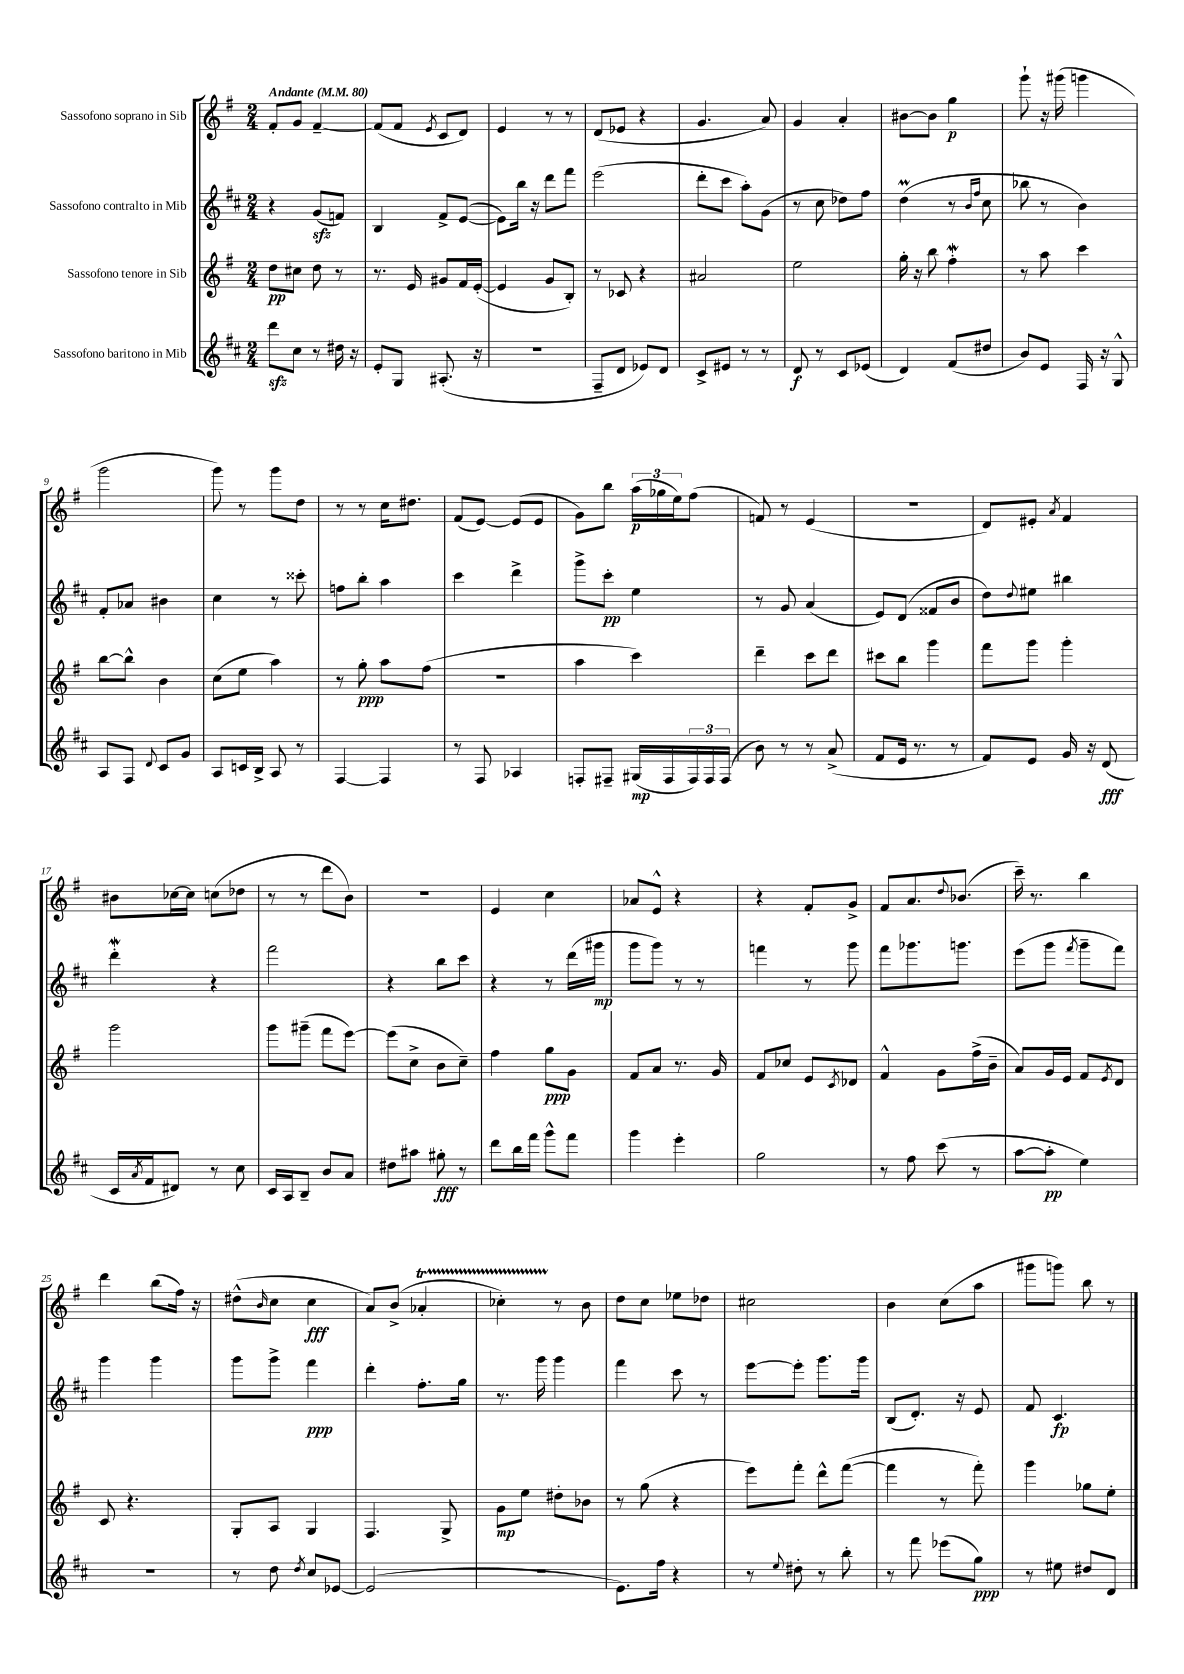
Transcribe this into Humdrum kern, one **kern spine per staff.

**kern	**kern	**kern	**kern
*staff4	*staff3	*staff2	*staff1
*clefG2	*clefG2	*clefG2	*clefG2
*k[f#c#]	*k[f#]	*k[f#c#]	*k[f#]
*M2/4	*M2/4	*M2/4	*M2/4
*MM80	*MM80	*MM80	*MM80
8ddd	8dd	4r	8f#'
8cc#	8cc#	.	8g
8r	8dd	(8g	[4f#~
16dd#	8r	8f)	.
16r	.	.	.
=	=	=	=
8e'	8.r	4B	(8f#]
8G	.	.	8f#
.	16e	.	.
.	.	.	8qe
(8.A#'	8g#	8f#^	8c
.	16f#	([8e	8d)
16r	([16e'	.	.
=	=	=	=
2r	4e]	8e])	4e
.	.	16bb	.
.	.	16r	.
.	8g	8ddd	8r
.	8B')	8fff#	8r
=	=	=	=
8F#~	8r	(2eee	(8d
8d	8c-	.	8e-
8e-)	4r	.	4r
8d	.	.	.
=	=	=	=
8c#^	2a#	8ddd'	4.g
8e#	.	8ccc#	.
8r	.	8aa')	.
8r	.	(8g	8a)
=	=	=	=
8d	2ee	8r	4g
8r	.	8cc#	.
8c#	.	8dd-)	4a'
(8e-	.	8ff#	.
=	=	=	=
4d)	16gg'	(4dd	[8b#
.	16r	.	.
.	8bb	.	8b#]
(8f#	4ff#'	8r	4gg
.	.	16qqb	.
.	.	16qqff#	.
8dd#	.	8cc#	.
=	=	=	=
8b)	8r	8bb-	8ggg`
8e	8aa	8r	16r
.	.	.	(16ggg#
16F#	4ccc	4b)	4ggg
16r	.	.	.
8G^^	.	.	.
=	=	=	=
8A	[8bb	8f#'	2ggg
8F#	8bb^^]	8a-	.
8qqd	.	.	.
8c#	4b	4b#	.
8g	.	.	.
=	=	=	=
8A	(8cc	4cc#	8ggg)
16c	8ee	.	8r
16B^	.	.	.
8A	4aa)	8r	8ggg
8r	.	8ccc##'	8dd
=	=	=	=
[4F#	8r	8ff	8r
.	8gg'	8bb'	8r
4F#]	8aa	4aa	16cc
.	.	.	8.dd#
.	(8ff#	.	.
=	=	=	=
8r	2r	4ccc#	(8f#
8F#	.	.	[8e)
4A-	.	4ddd^	(8e]
.	.	.	8e
=	=	=	=
8F'	4aa	8ggg^	8g)
8F#~	.	8ccc#'	8bb
(16G#	4ccc)	4ee	(24aa
.	.	.	24gg-
16F#	.	.	.
.	.	.	24ee)
24F#)	.	.	(8ff#
24F#	.	.	.
(24F#	.	.	.
=	=	=	=
8b)	4ddd~	8r	8f)
8r	.	8g	8r
8r	8ccc	(4a	(4e
(8a^	8ddd	.	.
=	=	=	=
8f#	8ccc#	8e)	2r
16e	8bb	(8d	.
8.r	.	.	.
.	4ggg	8f##	.
8r	.	8b	.
=	=	=	=
8f#)	8fff#	8dd)	8d)
.	.	8qqdd	.
8e	8ggg	8ee#	8e#'
.	.	.	8qa
16g	4ggg'	4bb#	4f#
16r	.	.	.
(8d	.	.	.
=	=	=	=
16c#	2ggg	4ddd'	8b#
8qa	.	.	.
16f#	.	.	.
8d#)	.	.	[16cc-
.	.	.	16cc-]
8r	.	4r	(8cc
8cc#	.	.	8dd-
=	=	=	=
16c#	8ggg	2fff#	8r
16A	.	.	.
8B~	(8ggg#~	.	8r
8b	8fff#	.	8ddd
8a	[8eee)	.	8b)
=	=	=	=
8dd#	(8eee]	4r	2r
8aa#	8cc^	.	.
8gg#'	8b	8bb	.
8r	8cc~)	8ccc#	.
=	=	=	=
8ddd	4ff#	4r	4e
16bb	.	.	.
16fff#	.	.	.
8ggg^^	8gg	8r	4cc
8fff#	8g	(16ddd	.
.	.	16ggg#	.
=	=	=	=
4ggg	8f#	8ggg	8a-
.	8a	8ggg)	8e^^
4eee'	8.r	8r	4r
.	.	8r	.
.	16g	.	.
=	=	=	=
2gg	8f#	4fff	4r
.	8cc-	.	.
.	8e	8r	8f#'
.	8qc	.	.
.	8d-	8ggg	8g^
=	=	=	=
8r	4f#^^	8fff#	8f#
8ff#	.	8.ggg-	8.a
(8ccc#	8g	.	.
.	.	.	8qqdd
.	.	8.ggg	(8.b-
8r	(16ff#^	.	.
.	16b~	.	.
=	=	=	=
[8aa	8a)	(8eee	16ccc~)
.	.	.	8.r
8aa']	16g	8ggg	.
.	16e	.	.
.	.	8qfff#	.
4ee)	8f#	8ggg~	4bb
.	8qe	.	.
.	8d	8fff#)	.
=	=	=	=
2r	8c	4ggg	4ddd
.	4.r	.	.
.	.	4ggg	(8bb
.	.	.	16ff#)
.	.	.	16r
=	=	=	=
8r	8G'	8ggg	(8dd#^^
.	.	.	16qqb
8dd	8A	8ggg^	8cc
8qdd	.	.	.
8cc#	4G	4fff#	4cc
[8e-	.	.	.
=	=	=	=
(2e-]	4.F#	4ddd'	8a)
.	.	.	(8b^
.	.	8.ff#'	4a-'
.	8G^	.	.
.	.	16gg	.
=	=	=	=
2r	8g	8.r	4cc-')
.	8ee	.	.
.	.	16ggg	.
.	8dd#'	4ggg	8r
.	8b-	.	8b
=	=	=	=
8.e)	8r	4fff#	8dd
.	(8gg	.	8cc
16ff#	.	.	.
4r	4r	8ccc#	8ee-
.	.	8r	8dd-
=	=	=	=
8r	8eee)	[8eee	2cc#
8qqee	.	.	.
8dd#'	8fff#'	8eee']	.
8r	8ddd^^	8.ggg	.
8bb'	([8fff#	.	.
.	.	16ggg	.
=	=	=	=
8r	4fff#]	(8B	4b
8fff#	.	8.d')	.
(8eee-	8r	.	(8cc
.	.	16r	.
8gg)	8fff#')	8e	8aa
=	=	=	=
8r	4ggg	8f#	8ggg#
8ee#	.	4.c#	8ggg)
8dd#	8gg-	.	8bb
8d	8ee'	.	8r
==	==	==	==
*-	*-	*-	*-
